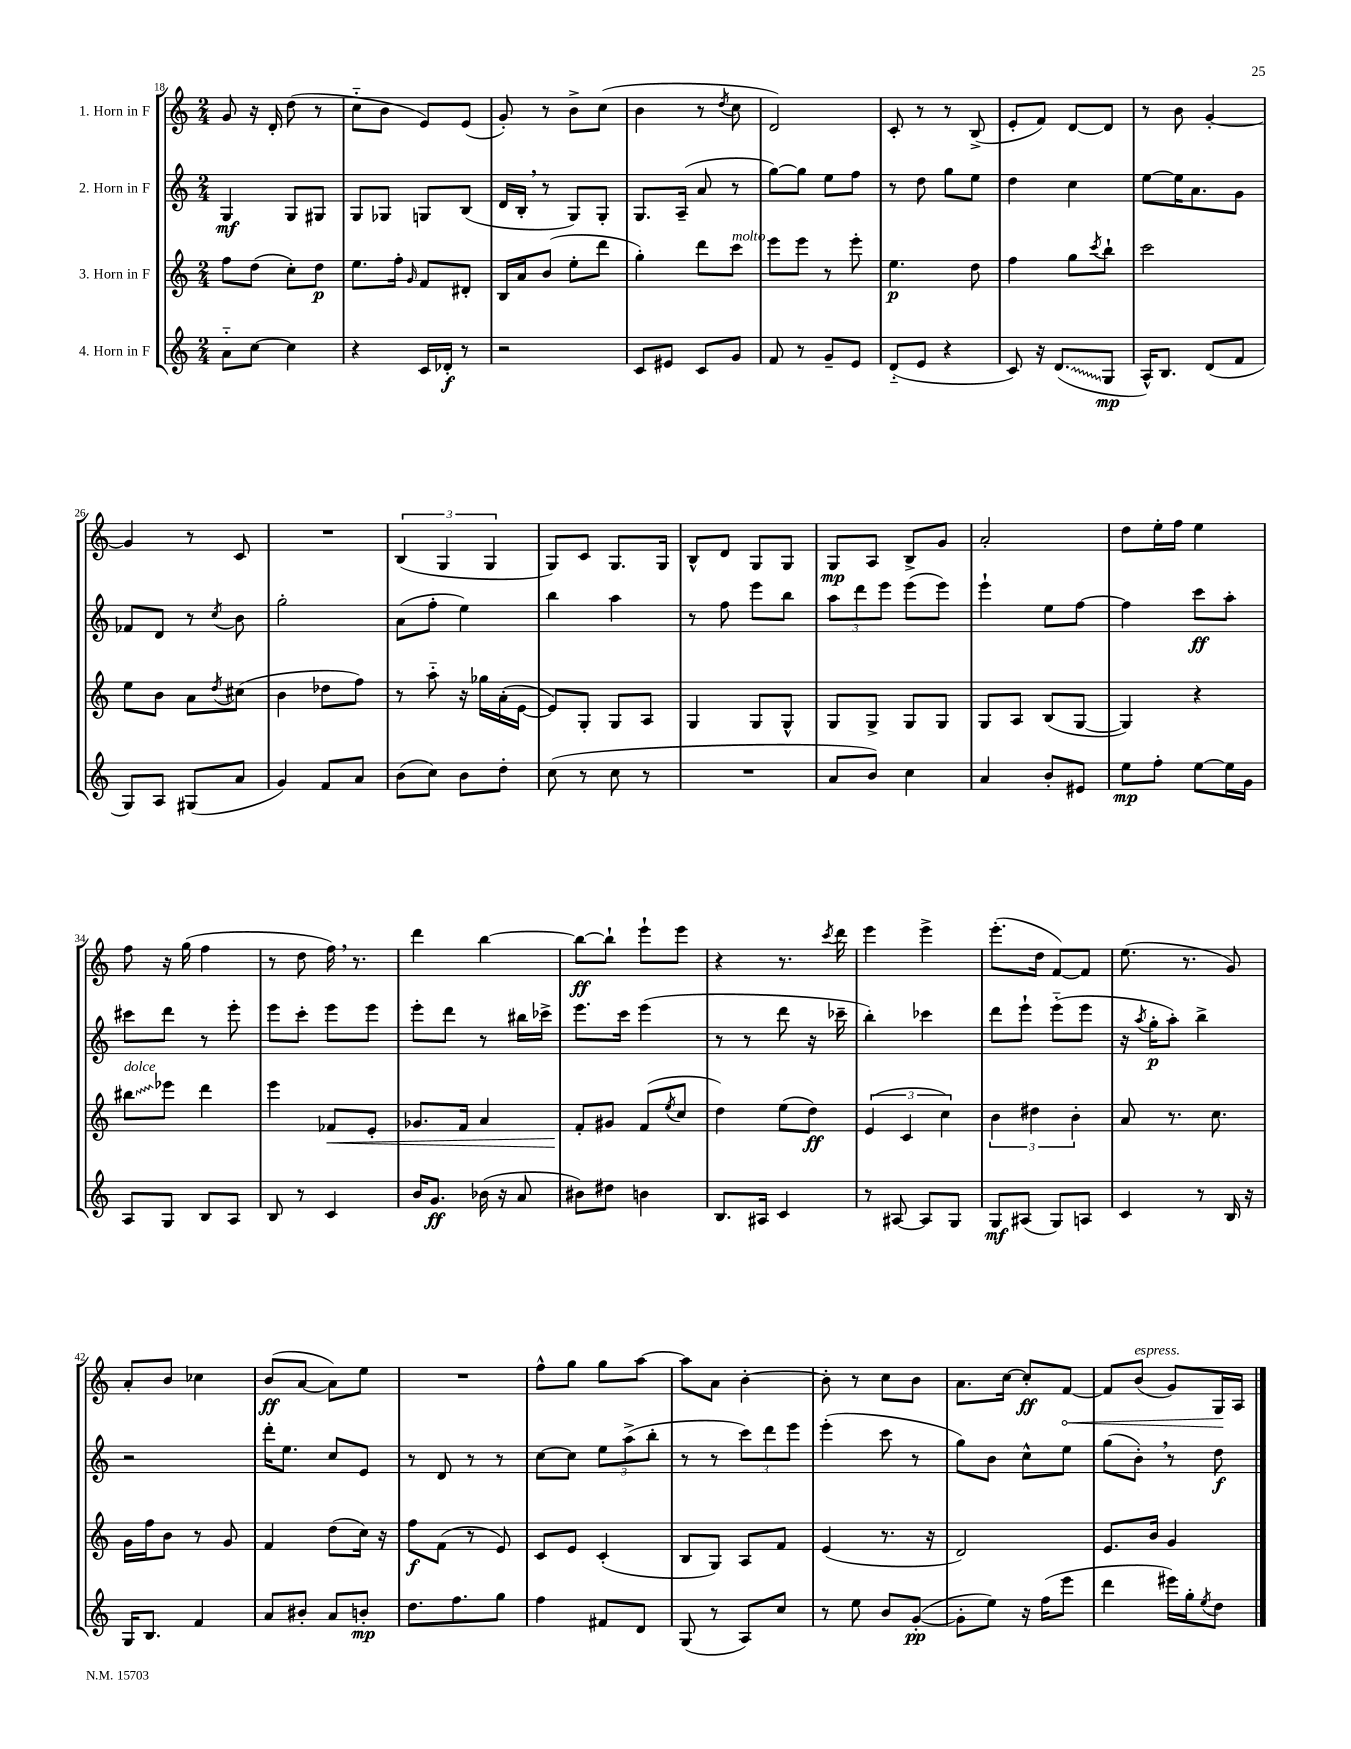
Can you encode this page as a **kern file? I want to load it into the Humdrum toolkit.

**kern	**kern	**kern	**kern
*staff4	*staff3	*staff2	*staff1
*clefG2	*clefG2	*clefG2	*clefG2
*k[]	*k[]	*k[]	*k[]
*M2/4	*M2/4	*M2/4	*M2/4
8a'~\L	8ff\L	4G/	8g/
[8cc\J	(8dd\J	.	16r
.	.	.	16d'/
4cc\]	8cc'\L)	8G/L	(8dd\
.	8dd\J	8G#/J	8r
=	=	=	=
4r	8.ee\L	8G/L	8cc'~\L
.	.	8G-/J	8b\J
.	16ff'\Jk	.	.
.	16qqg/	.	.
16c/LL	8f/L	8G/L	8e/L)
16d-'/JJ	.	.	.
8r	8d#'/J	(8B/J	(8e/J
=	=	=	=
2r	16B/LL	16d/LL	8g'/)
.	16a/J	16B'/JJ	.
.	(8b/J	8r	8r
.	8ee'\L	8G/L)	8b^\L
.	8ddd\J	8G'/J	(8cc\J
=	=	=	=
8c/L	4gg'\)	8.G/L	4b\
8e#/J	.	.	.
.	.	(16A~/Jk	.
8c/L	8ddd\L	8a/	8r
.	.	.	8qdd/
8g/J	8ccc\J	8r	8cc\
=	=	=	=
8f/	8eee\L	[8gg\L)	2d/)
8r	8eee\J	8gg\]J	.
8g~/L	8r	8ee\L	.
8e/J	8eee'\	8ff\J	.
=	=	=	=
(8d'~/L	4.ee\	8r	8c'/
8e/J	.	8dd\	8r
4r	.	8gg\L	8r
.	8dd\	8ee\J	(8B^/
=	=	=	=
8c/)	4ff\	4dd\	8e'/L
16r	.	.	8f/J)
(8.d/L	.	.	.
.	8gg\L	4cc\	[8d/L
.	8qccc/	.	.
8G/J	8bb`\J	.	8d/]J
=	=	=	=
16A^^/LK)	2ccc\	[8ee\L	8r
8.B/J	.	.	.
.	.	16ee\]K	8b\
.	.	8.a\	.
(8d/L	.	.	[4g'/
8f/J	.	8g\J	.
=	=	=	=
8G/L)	8ee\L	8f-/L	4g/]
8A/J	8b\J	8d/J	.
(8G#/L	8a\L	8r	8r
.	8qdd/	8qcc/	.
8a/J	(8cc#\J	8b\	8c/
=	=	=	=
4g/)	4b\	2gg'\	2r
8f/L	8dd-\L	.	.
8a/J	8ff\J)	.	.
=	=	=	=
(8b\L	8r	(8a\L	(6B/
8cc\J)	8aa'~\	8ff'\J	.
.	.	.	6G/
8b\L	16r	4ee\)	.
.	16gg-\LL	.	.
.	.	.	6G/
8dd'\J	(16a'\	.	.
.	[16e\JJ	.	.
=	=	=	=
(8cc\	8e/]L)	4bb\	8G/L)
8r	8G'/J	.	8c/J
8cc\	8G/L	4aa\	8.G/L
8r	8A/J	.	.
.	.	.	16G/Jk
=	=	=	=
2r	4G/	8r	8B^^/L
.	.	8ff\	8d/J
.	8G/L	8eee\L	8G/L
.	8G^^/J	8bb\J	8G/J
=	=	=	=
8a/L	8G/L	12aa\L	8G/L
.	.	12ddd\	.
8b/J)	8G^/J	.	8A/J
.	.	12eee\J	.
4cc\	8G/L	(8eee\L	8B^/L
.	8G/J	8eee\J)	8g/J
=	=	=	=
4a/	8G/L	4eee`\	2a'/
.	8A/J	.	.
8b'/L	(8B/L	8ee\L	.
8e#/J	[8G/J	[8ff\J	.
=	=	=	=
8ee\L	4G/])	4ff\]	8dd\L
8ff'\J	.	.	16ee'\L
.	.	.	16ff\JJ
[8ee\L	4r	8ccc\L	4ee\
16ee\]L	.	8aa'\J	.
16g\JJ	.	.	.
=	=	=	=
8A/L	8bb#\L	8ccc#\L	8ff\
8G/J	8eee-\J	8ddd\J	16r
.	.	.	(16gg\
8B/L	4ddd\	8r	4ff\
8A/J	.	8eee'\	.
=	=	=	=
8B/	4eee\	8eee\L	8r
8r	.	8ccc'\J	8dd\
4c/	8f-/L	8eee\L	16ff\)
.	.	.	8.r
.	8e'/J	8eee\J	.
=	=	=	=
16b/LK	8.g-/L	8eee'\L	4ddd\
8.g/J	.	.	.
.	.	8ddd\J	.
.	16f/Jk	.	.
(16b-\	4a/	8r	[4bb\
16r	.	.	.
8a/	.	16bb#\LL	.
.	.	16ccc-^\JJ	.
=	=	=	=
8b#\L)	8f'/L	8.eee\L	8bb\_L
8dd#\J	8g#/J	.	8bb`\]J
.	.	16ccc\Jk	.
4b\	(8f/L	(4eee\	8eee`\L
.	8qee/	.	.
.	8cc/J	.	8eee\J
=	=	=	=
8.B/L	4dd\)	8r	4r
.	.	8r	.
16A#/Jk	.	.	.
4c/	(8ee\L	8ddd\	8.r
.	8dd\J)	16r	.
.	.	.	8qccc/
.	.	16ccc-~\	16ddd\
=	=	=	=
8r	(6e/	4bb'\)	4eee\
[8A#/	.	.	.
.	6c/	.	.
8A#/]L	.	4ccc-\	4eee^\
.	6cc\)	.	.
8G/J	.	.	.
=	=	=	=
8G/L	6b\	8ddd\L	(8.eee'\L
(8A#/J	.	8eee`\J	.
.	6dd#\	.	.
.	.	.	16dd\Jk
8G/L)	.	(8eee'~\L	[8f/L)
.	6b'\	.	.
8A/J	.	8eee\J	8f/]J
=	=	=	=
4c/	8a/	16r	(8.ee\
.	.	8qaa/	.
.	.	16gg'\LK	.
.	8.r	8aa'\J)	.
.	.	.	8.r
8r	.	4bb^\	.
.	8.cc\	.	.
16B/	.	.	8g/)
16r	.	.	.
=	=	=	=
16G/LK	16g\LL	2r	8a'/L
8.B/J	16ff\J	.	.
.	8b\J	.	8b/J
4f/	8r	.	4cc-\
.	8g/	.	.
=	=	=	=
8a/L	4f/	16ddd'\LK	(8b/L
.	.	8.ee\J	.
8b#'/J	.	.	[8a/J
8a/L	(8dd\L	8cc/L	8a\]L)
8b'/J	16cc\Jk)	8e/J	8ee\J
.	16r	.	.
=	=	=	=
8.dd\L	8ff\L	8r	2r
.	(8f\J	8d/	.
8.ff\	.	.	.
.	8r	8r	.
8gg\J	8e/)	8r	.
=	=	=	=
4ff\	8c/L	[8cc\L	8ff^^\L
.	8e/J	8cc\]J	8gg\J
8f#/L	(4c'/	12ee\L	8gg\L
.	.	(12aa^\	.
8d/J	.	.	[8aa\J
.	.	12bb'\J	.
=	=	=	=
(8G/	8B/L	8r	8aa\]L
8r	8G/J)	8r	8a\J
8A/L)	8A/L	12ccc\L)	[4b'\
.	.	12ddd\	.
8cc/J	8f/J	.	.
.	.	12eee\J	.
=	=	=	=
8r	(4e/	(4eee'\	8b'\]
8ee\	.	.	8r
8b/L	8.r	8ccc\	8cc\L
([8g'/J	.	8r	8b\J
.	16r	.	.
=	=	=	=
8g'\]L	2d/)	8gg\L)	8.a\L
8ee\J)	.	8b\J	.
.	.	.	[16cc\Jk
16r	.	8cc^^\L	8cc'/]L
(16ff\LK	.	.	.
8eee\J	.	8ee\J	[8f/J
=	=	=	=
4ddd\	8.e/L	(8gg\L	8f/]L
.	.	8b'\J)	(8b/J
.	16b/Jk	.	.
16eee#\LL)	4g/	8r	8g/L)
16gg'\J	.	.	.
8qee/	.	.	.
8dd\J	.	8dd\	16G/L
.	.	.	16A/JJ
==	==	==	==
*-	*-	*-	*-
